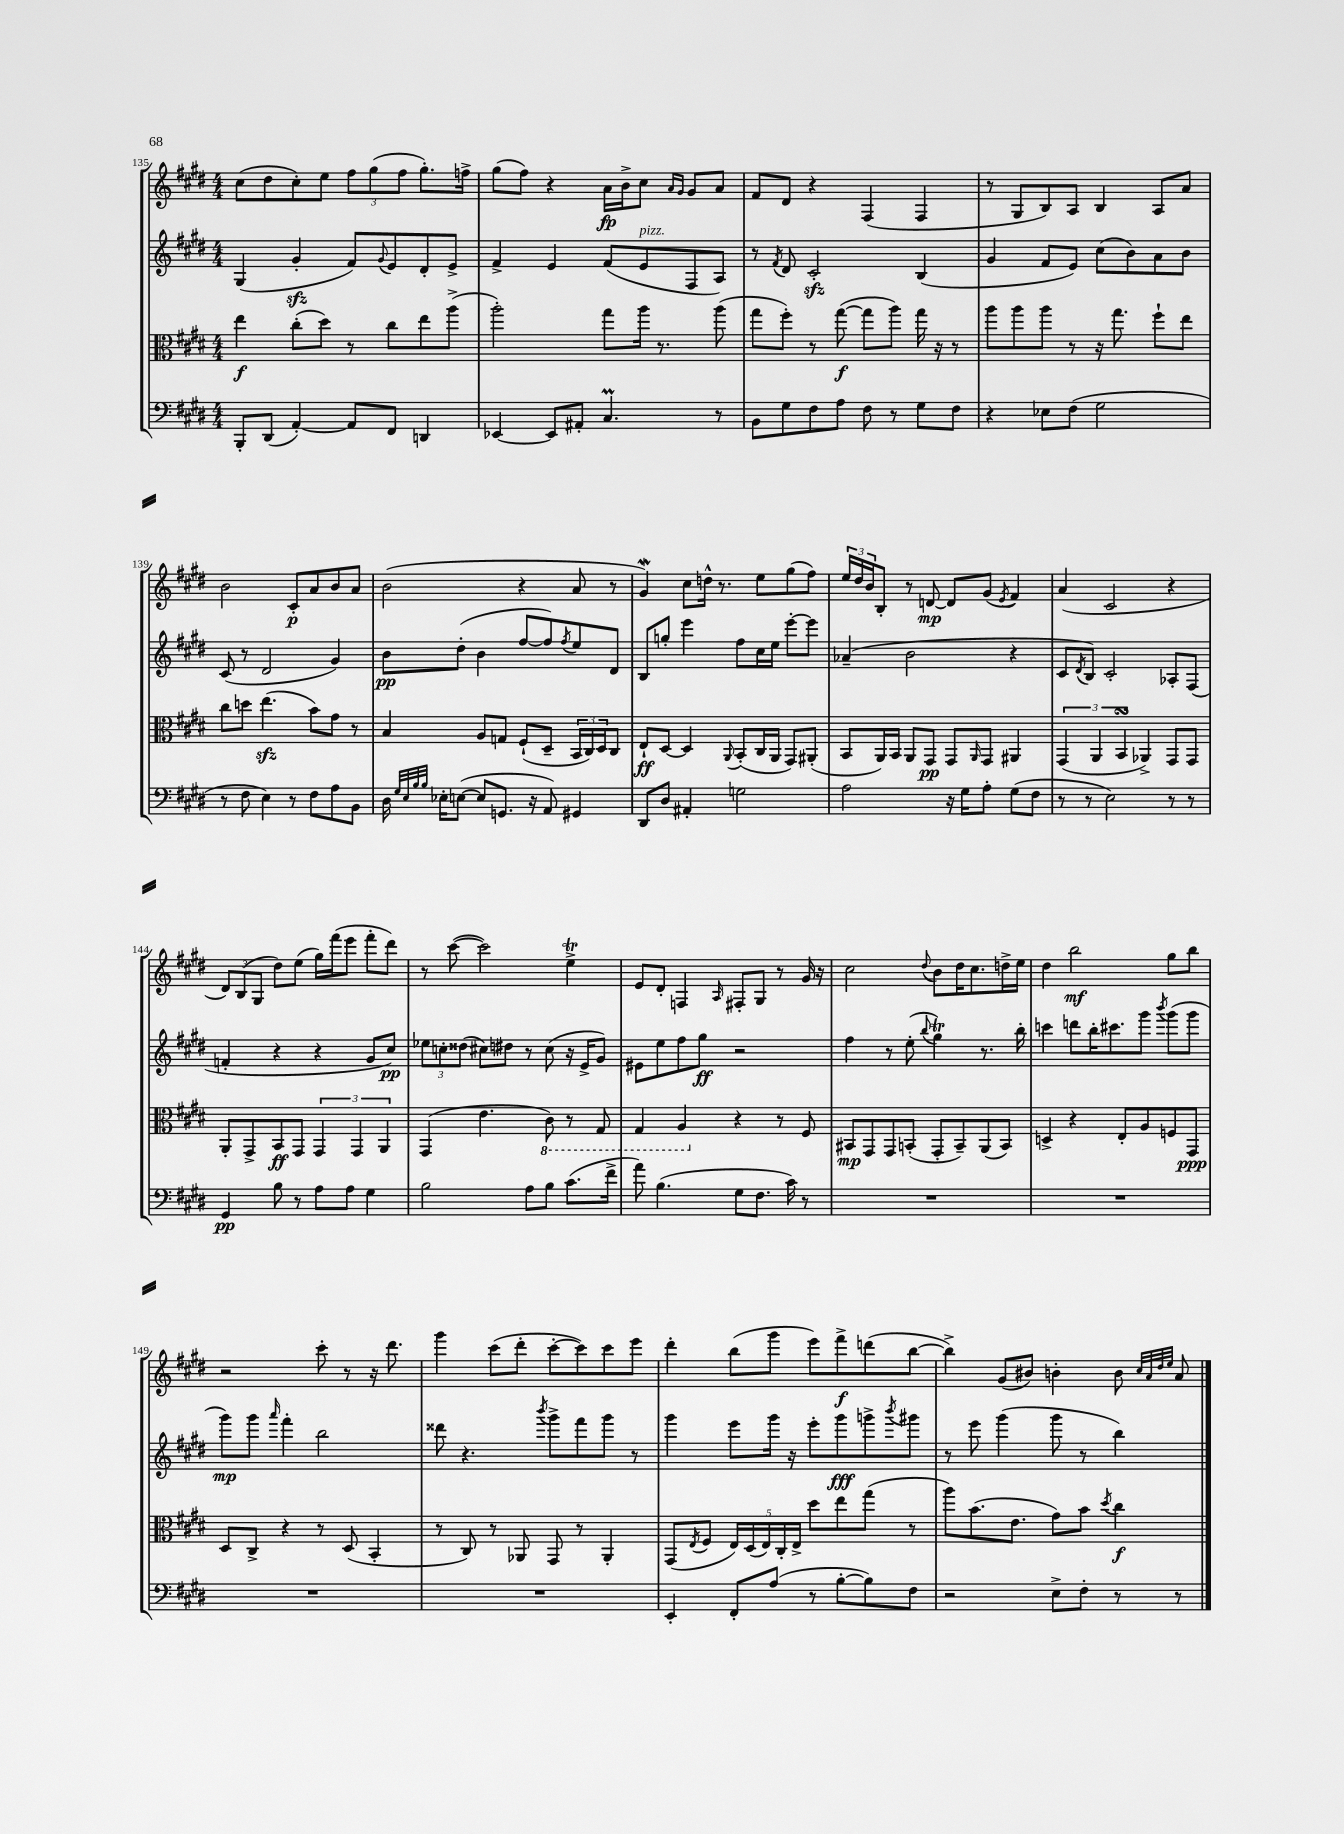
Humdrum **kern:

**kern	**kern	**kern	**kern
*staff4	*staff3	*staff2	*staff1
*clefF4	*clefC3	*clefG2	*clefG2
*k[f#c#g#d#]	*k[f#c#g#d#]	*k[f#c#g#d#]	*k[f#c#g#d#]
*M4/4	*M4/4	*M4/4	*M4/4
8BBB'/L	4ee\	(4G#/	(8cc#\L
(8DD#/J	.	.	8dd#\
[4AA'/)	(8cc#'\L	4g#'/	8cc#'\)
.	8dd#\J)	.	8ee\J
8AA/]L	8r	8f#/L)	12ff#\L
.	.	.	(12gg#\
.	.	8qqg#/	.
8FF#/J	8cc#\L	8e/	.
.	.	.	12ff#\J
4DD/	8ee\	8d#'/	8.gg#'\L)
.	(8aa^\J	8e^/J	.
.	.	.	16ff^\Jk
=	=	=	=
[4EE-/	2aa'\)	4f#^/	(8gg#\L
.	.	.	8ff#\J)
8EE-/]L	.	4e/	4r
8AA#'/J	.	.	.
4.C#/	8gg#\L	(8f#/L	16a\LL
.	.	.	16b^\J
.	16aa\Jk	8e/	8cc#\J
.	8.r	.	.
.	.	.	16qqa/LL
.	.	.	16qqg#/JJ
.	.	8F#/	8g#/L
8r	(8aa\	8A/J)	8a/J
=	=	=	=
8BB\L	8gg#\L	8r	8f#/L
.	.	8qf#/	.
8G#\	8ff#'\J)	8d#/	8d#/J
8F#\	8r	2c#'/	4r
8A\J	([8gg#\	.	.
8F#\	8gg#\]L	.	(4F#/
8r	8aa\J)	.	.
8G#\L	16gg#\	(4B/	4F#/
.	16r	.	.
8F#\J	8r	.	.
=	=	=	=
4r	8aa\L	4g#/	8r
.	8aa\	.	8G#/L
8E-\L	8aa\J	8f#/L	8B/)
(8F#\J	8r	8e/J)	8A/J
2G#\	16r	(8cc#\L	4B/
.	8.gg#\	.	.
.	.	8b\)	.
.	8ff#`\L	8a\	8A/L
.	8ee\J	8b\J	8a/J
=	=	=	=
8r	8cc#\L	(8c#/	2b\
8F#\	8dd\J	8r	.
4E\)	(4.ee\	2d#/	.
8r	.	.	8c#'/L
8F#\L	8b\L)	.	8a/
8A\	8g#\J	4g#/)	8b/
8BB\J	8r	.	8a/J
=	=	=	=
16D#\	4B/	8b\L	(2b\
32qqG#/LLL	.	.	.
32qqE/	.	.	.
32qqB/	.	.	.
32qqB/JJJ	.	.	.
16E-'\LK	.	.	.
([8E\J	.	(8dd#'\J	.
8E/]L	8A/L	4b\	.
8.GG/J	8G/J	.	.
.	(8F#`/L	[8ff#/L	4r
16r	.	.	.
8AA/)	8D#~/J	8ff#/])	.
.	.	8qff#/	.
4GG#/	24BB/LL	8ee/	8a/
.	24C#/)	.	.
.	24D#/J	.	.
.	8C#/J	8d#/J	8r
=	=	=	=
8DD#/L	8E`/L	8B/L	4g#/)
8D#/J	[8D#/J	8gg'/J	.
4AA#'/	4D#/]	4eee\	8cc#\L
.	.	.	16dd^^\Jk
.	.	.	8.r
.	8qqAA/	.	.
2G\	(8BB'/L	8ff#\L	.
.	16C#/L	16cc#\L	8ee\L
.	16AA/JJ	16ee\JJ	.
.	8GG#/L)	[8eee'\L	(8gg#\
.	(8AA#'/J	8eee\]J	8ff#\J)
=	=	=	=
2A\	8BB/L	(4a-~/	24ee/LL
.	.	.	24dd#/
.	.	.	24b/J
.	16AA/L)	.	8B'/J
.	16BB/JJ	.	.
.	8AA/L	2b\	8r
.	8GG#/J	.	[8d/
16r	8GG#/L	.	8d/]L
16G#\LK	.	.	.
.	16qqAA/	.	.
8A'\J	8GG#/J	.	(8g#/J
.	.	.	8qe/
(8G#\L	4AA#/	4r	4f#/)
8F#\J	.	.	.
=	=	=	=
8r	(6GG#/	8c#/L	(4a/
.	.	8qd#/	.
8r	.	8B/J)	.
.	6AA/	.	.
2E\)	.	2c#'/	2c#/
.	6BB/	.	.
.	4AA-^/)	.	.
8r	8GG#/L	8A-'/L	4r
8r	8GG#/J	(8F#/J	.
=	=	=	=
4GG#/	8AA'/L	4f'/	12d#/L)
.	.	.	(12B/
.	8GG#^/	.	.
.	.	.	12G#/J
8B\	8BB/	4r	8dd#\L)
8r	8GG#/J	.	(8ee\J
8A\L	6GG#/	4r	16gg#\LL)
.	.	.	(16fff#\J
8A\J	.	.	8eee\J
.	6GG#/	.	.
4G#\	.	8g#/L	8fff#'\L
.	6AA/	.	.
.	.	8cc#/J)	8ddd#\J)
=	=	=	=
2B\	(4GG#/	12ee-\L	8r
.	.	12cc'\	.
.	.	.	([8ccc#\
.	.	(12dd##\J	.
.	4.e\	8cc#\L)	2ccc#\])
.	.	8dd#\J	.
8A\L	.	8r	.
8B\J	8C#\)	(8cc#\	.
(8.c#\L	8r	16r	4ee^\
.	.	16e^/LK	.
.	8GG#/	8g#/J)	.
16f#^\Jk	.	.	.
=	=	=	=
8a\)	4GG#/	8e#\L	8e/L
(4.B\	.	8ee\	8d#'/J
.	4AA/	8ff#\	4F/
.	.	8gg#\J	.
.	.	.	16qqA/
8G#\L	4r	2r	8F#'/L
8.F#\J	.	.	8G#/J
.	8r	.	8r
16c#\)	.	.	.
8r	8F#/	.	16g#/
.	.	.	16r
=	=	=	=
1r	8BB#/L	4ff#\	2cc#\
.	8GG#/	.	.
.	8GG#/	8r	.
.	(8BB'/J	(8ee'\	.
.	.	8qqbb/	8qqdd#/
.	8GG#'/L	4gg#\)	8b\L
.	8BB~/)	.	16dd#\K
.	.	.	8.cc#\
.	(8AA/	8.r	.
.	8BB/J)	.	16dd^\L
.	.	16bb'\	16ee\JJ
=	=	=	=
1r	4D^/	4ccc\	4dd#\
.	4r	8ddd\L	2bb\
.	.	16bb'\K	.
.	.	8.ccc#\	.
.	8E'/L	.	.
.	8A/	8ggg#\J	.
.	.	8qbbb/	.
.	8F/	(8ggg#\L	8gg#\L
.	8GG#/J	8ggg#\J	8bb\J
=	=	=	=
1r	8D#/L	8ggg#\L)	2r
.	8C#^/J	8ggg#\J	.
.	.	16qqaaa/	.
.	4r	4fff#'\	.
.	8r	2bb\	8ccc#'\
.	(8D#/	.	8r
.	4BB'/	.	16r
.	.	.	8.ddd#\
=	=	=	=
1r	8r	8ddd##\	4ggg#\
.	8C#/)	4.r	.
.	8r	.	(8ccc#\L
.	8AA-/	.	8ddd#'\J
.	.	8qbbb/	.
.	8GG#/	8ggg#^\L	[8ccc#'\L
.	8r	8fff#\	8ccc#\])
.	4AA-'/	8ggg#\J	8ccc#\
.	.	8r	8eee\J
=	=	=	=
4EE'/	(8GG#/L	4ggg#\	4ddd#'\
.	8qE/	.	.
.	8F#/J	.	.
8FF#'/L	20E/LL)	8eee\L	(8bb\L
.	(20D#/	.	.
.	20E/)	.	.
(8A/J	.	16ggg#\Jk	8ggg#\J
.	20C#'/	.	.
.	.	16r	.
.	20E^/JJ	.	.
8r	8dd#\L	8eee'\L	8eee\L)
[8B'\L	8ee\	8ggg#\	8fff#^\
8B\])	(8gg#\J	8ggg^\	(8ddd\
.	.	8qbbb/	.
8F#\J	8r	8ggg#\J	[8bb\J
=	=	=	=
2r	8aa\L)	8r	4bb^\])
.	(8.b\	8eee\	.
.	.	(4ggg#\	(8g#/L
.	8.e\J	.	.
.	.	.	8b#/J)
8E^\L	8g#\L)	8ggg#\	4b'\
8F#'\J	8b\J	8r	.
.	8qdd#/	.	.
8r	4cc#\	4bb\)	8b\
.	.	.	32qqcc#/LLL
.	.	.	32qqa/
.	.	.	32qqdd#/
.	.	.	32qqee/JJJ
8r	.	.	8a/
==	==	==	==
*-	*-	*-	*-
